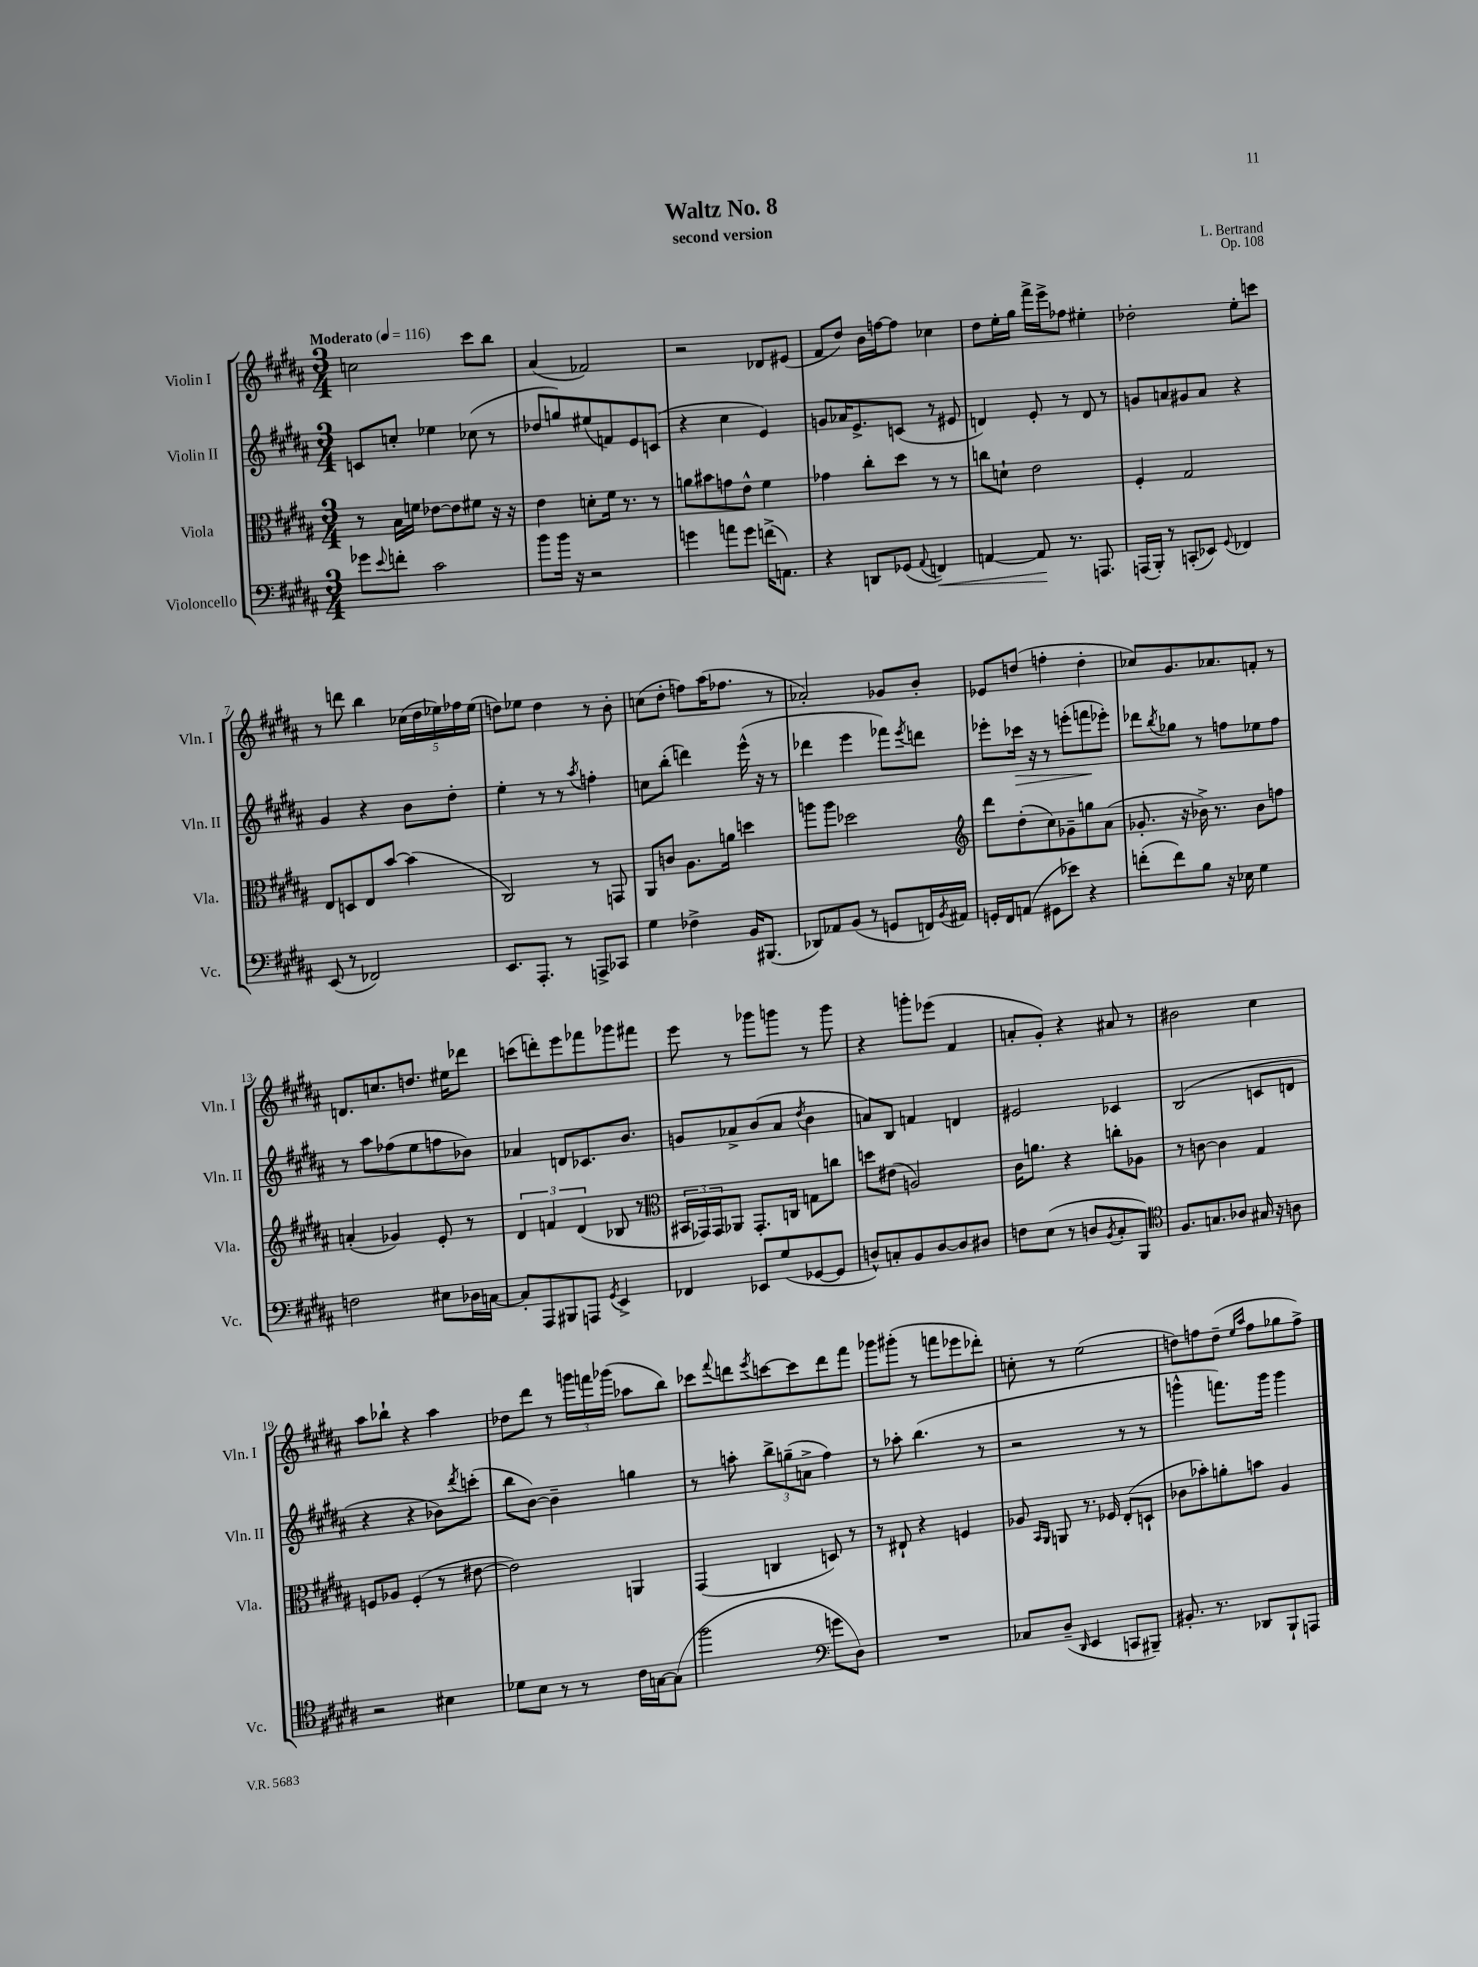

**kern	**kern	**kern	**kern
*staff4	*staff3	*staff2	*staff1
*clefF4	*clefC3	*clefG2	*clefG2
*k[f#c#g#d#a#]	*k[f#c#g#d#a#]	*k[f#c#g#d#a#]	*k[f#c#g#d#a#]
*M3/4	*M3/4	*M3/4	*M3/4
*MM116	*MM116	*MM116	*MM116
8g-	8r	8c	2cc
8qqe	.	.	.
8f'	16B	8cc'	.
.	16f	.	.
2c#	[8e-	4ee-	.
.	8e-]	.	.
.	8f#	(8cc-	8ccc#
.	16r	8r	8bb
.	16r	.	.
=	=	=	=
8b	4e	8dd-	(4a#
16b	.	8gg)	.
16r	.	.	.
2r	8d'	(8ee#	2f-)
.	16f#	8f)	.
.	8.r	.	.
.	.	8e	.
.	8r	(8c	.
=	=	=	=
4g	8a	4r	2r
.	8b#	.	.
8a	8g	4cc#	.
8g	8e^^	.	.
(16f^	4f#	4e)	8d-
8.AA)	.	.	.
.	.	.	(8e#
=	=	=	=
4r	4g-	8g	8f#
.	.	16a-	8dd#)
.	.	8.e^	.
8DD	8cc#'	.	16b
.	.	.	[16ff
(8GG-	8dd#	(8c	8ff]
8qqAA#	.	.	.
4FF)	8r	8r	4cc-
.	8r	8e#	.
=	=	=	=
[4AA	8cc	4d)	8dd#
.	8d`	.	16ee'
.	.	.	16gg#
8AA]	2e	8e'	16fff#^
.	.	.	16eee^
8.r	.	8r	8ff-
.	.	8d	4ee#'
8.AAA	.	.	.
.	.	8r	.
=	=	=	=
(16AAA	4F#'	8g	2dd-'
16BBB')	.	.	.
8r	.	8a	.
(8CC'	2G#	8g#	.
8EE-)	.	8a	.
8qqGG#	.	.	.
4FF-	.	4r	8ee'
.	.	.	8ccc
=	=	=	=
(8EE	8E	4g#	8r
8r	8D	.	8ddd
2FF-)	8E	4r	4bb
.	[8b	.	.
.	(4b]	8b	(20cc-
.	.	.	20dd#
.	.	.	20ee-)
.	.	8dd#'	.
.	.	.	20ff-
.	.	.	(20ee-
=	=	=	=
8.EE	2C#)	4ee'	8dd)
.	.	.	8ee-
8.AAA#'	.	.	.
.	.	8r	4dd
8r	.	8r	.
.	.	8qaa#	.
8AAA^	8r	4ff'	8r
8CC-	8GG	.	8b'
=	=	=	=
4G#	8AA#	8cc	(8cc
.	8c	(8bb'	8dd#'
4F-^	8.A#	4ddd)	8ff)
.	.	.	(16aa#
.	16a	.	8.ff-
16BB	4dd	(16eee^^	.
(8.BBB#	.	16r	.
.	.	8r	8r
=	=	=	=
8DD-)	8aa	4ddd-	2a-')
8AA-	8aa	.	.
(8BB	2dd-	4eee	.
8r	.	.	.
8GG	.	8fff-)	8g-
.	.	8qeee	.
16FF)	.	8ddd	8b'
8qBB	.	.	.
16AA#	.	.	.
=	=	=	=
*	*clefG2	*	*
16GG'	8ddd#	8eee-'	8e-
16FF#	.	.	.
(8AA	(8dd#'	16ccc-	(8dd
.	.	16r	.
8GG#	8cc#)	8r	4ff'
8e-)	8g-~	(8eee'	.
4r	8gg	8fff	4dd'
.	(8a#	8eee-')	.
=	=	=	=
(8f'	8.g-'	8ddd-	8cc-)
.	.	8qbb	.
8f)	.	8gg-	8.g#
.	16r	.	.
8B	16b-^)	8r	.
.	8.r	.	8.a-
16r	.	8ff	.
16E-	.	.	.
4G#	8b-	8ee-	8f'
.	8ff	8ff	8r
=	=	=	=
2F	(4a'	8r	8.d
.	.	8aa#	.
.	.	.	8.cc
.	4g-)	(8ff-	.
.	.	8ee	8.dd
8E#	8e'	8ff	.
.	.	.	16ee#
16D-	8r	8b-)	8ddd-
[16C	.	.	.
=	=	=	=
8C']	6d#	4a-	(8ccc
8AAA#	.	.	8ddd')
.	6f	.	.
8BBB#	.	8d	8eee
.	(6d#	.	.
8AAA	.	8.c-	8fff-
8qGG#	.	.	.
4EE^	8B-	.	8ggg-
.	.	8.b	.
.	8r	.	8fff#
=	=	=	=
*	*clefC3	*	*
4FF-	24BB#	8g	8eee
.	24GG-)	.	.
.	24GG-	.	.
.	8AA-	8a-^	8r
8EE-	8.GG-'	(8b	8ggg-
(8G#	.	8a-	8ggg
.	16C	.	.
.	.	8qdd#	.
[8GG-	8G	4b	8r
8GG-]	8cc	.	8ggg
=	=	=	=
8D^^)	8dd	8a)	4r
8C'	(8e#	8B	.
8BB	2A)	4f	8ggg'
[8D	.	.	(8eee-
8D]	.	4d	4f#
8D#	.	.	.
=	=	=	=
8F	16c#	2e#	8a'
.	8.a	.	.
(8E	.	.	8g#')
8r	4r	.	4r
8D	.	.	.
8qBB	.	.	.
8C#'	8cc'	4c-	8a#
8BBB)	8A-	.	8r
=	=	=	=
*clefC4	*	*	*
8.F#	8r	(2B	2b#
.	[8c	.	.
8.G	.	.	.
.	4c]	.	.
8A-	.	.	.
16G#	4G#	8c	4cc#
16r	.	.	.
8A	.	8d	.
=	=	=	=
2r	8F	4r	8aa#
.	8A-	.	8bb-`
.	(4F'	4r	4r
4B#	8r	8b-)	4aa#
.	.	8qddd#	.
.	[8e#	(8ccc'	.
=	=	=	=
8d-	2e#])	8bb	8dd-
8B	.	[8b)	8ddd#
8r	.	4b~]	8r
8r	.	.	24ggg
.	.	.	24fff
.	.	.	(24ggg-
16c#	4AA	4gg	8aa-
[16G	.	.	.
(8G]	.	.	8bb)
=	=	=	=
2ff#	(4GG#	8r	8ccc-
.	.	.	8qqfff#
.	.	8aa'	8ddd
.	.	.	8qeee
.	4C	12bb^	[8ccc
.	.	(12gg~	.
.	.	.	8ccc]
.	.	12a^	.
*clefF4	*	*	*
8g	8D)	4ff#)	8ddd
8D#)	8r	.	8fff#
=	=	=	=
2.r	8r	8r	8ggg-
.	8E#`	8aa-'	(8ggg#'
.	4r	(4.bb	8r
.	.	.	8fff
.	4F	.	8eee-
.	.	8r	8ddd-')
=	=	=	=
8C-	8A-	2r	8cc'
.	16qqBB	.	.
.	16qqAA#	.	.
(8D#~	8AA	.	8r
16qqDD#	.	.	.
4EE	8.r	.	(2ee
.	16F-	.	.
8CC	(8E'	8r	.
8BBB#~)	8D`	8r	.
=	=	=	=
8.BB#'	8c-	4ggg^^	8dd)
.	8b-')	.	8ff
8.r	.	.	.
.	8a'	8.fff)	(8dd~
.	.	.	16qqee
.	.	.	16qqaa#
8DD-	8b	.	8ff
.	.	16ggg	.
8BBB`	4A#	4ggg	8gg-
8AAA	.	.	8ff^)
==	==	==	==
*-	*-	*-	*-
